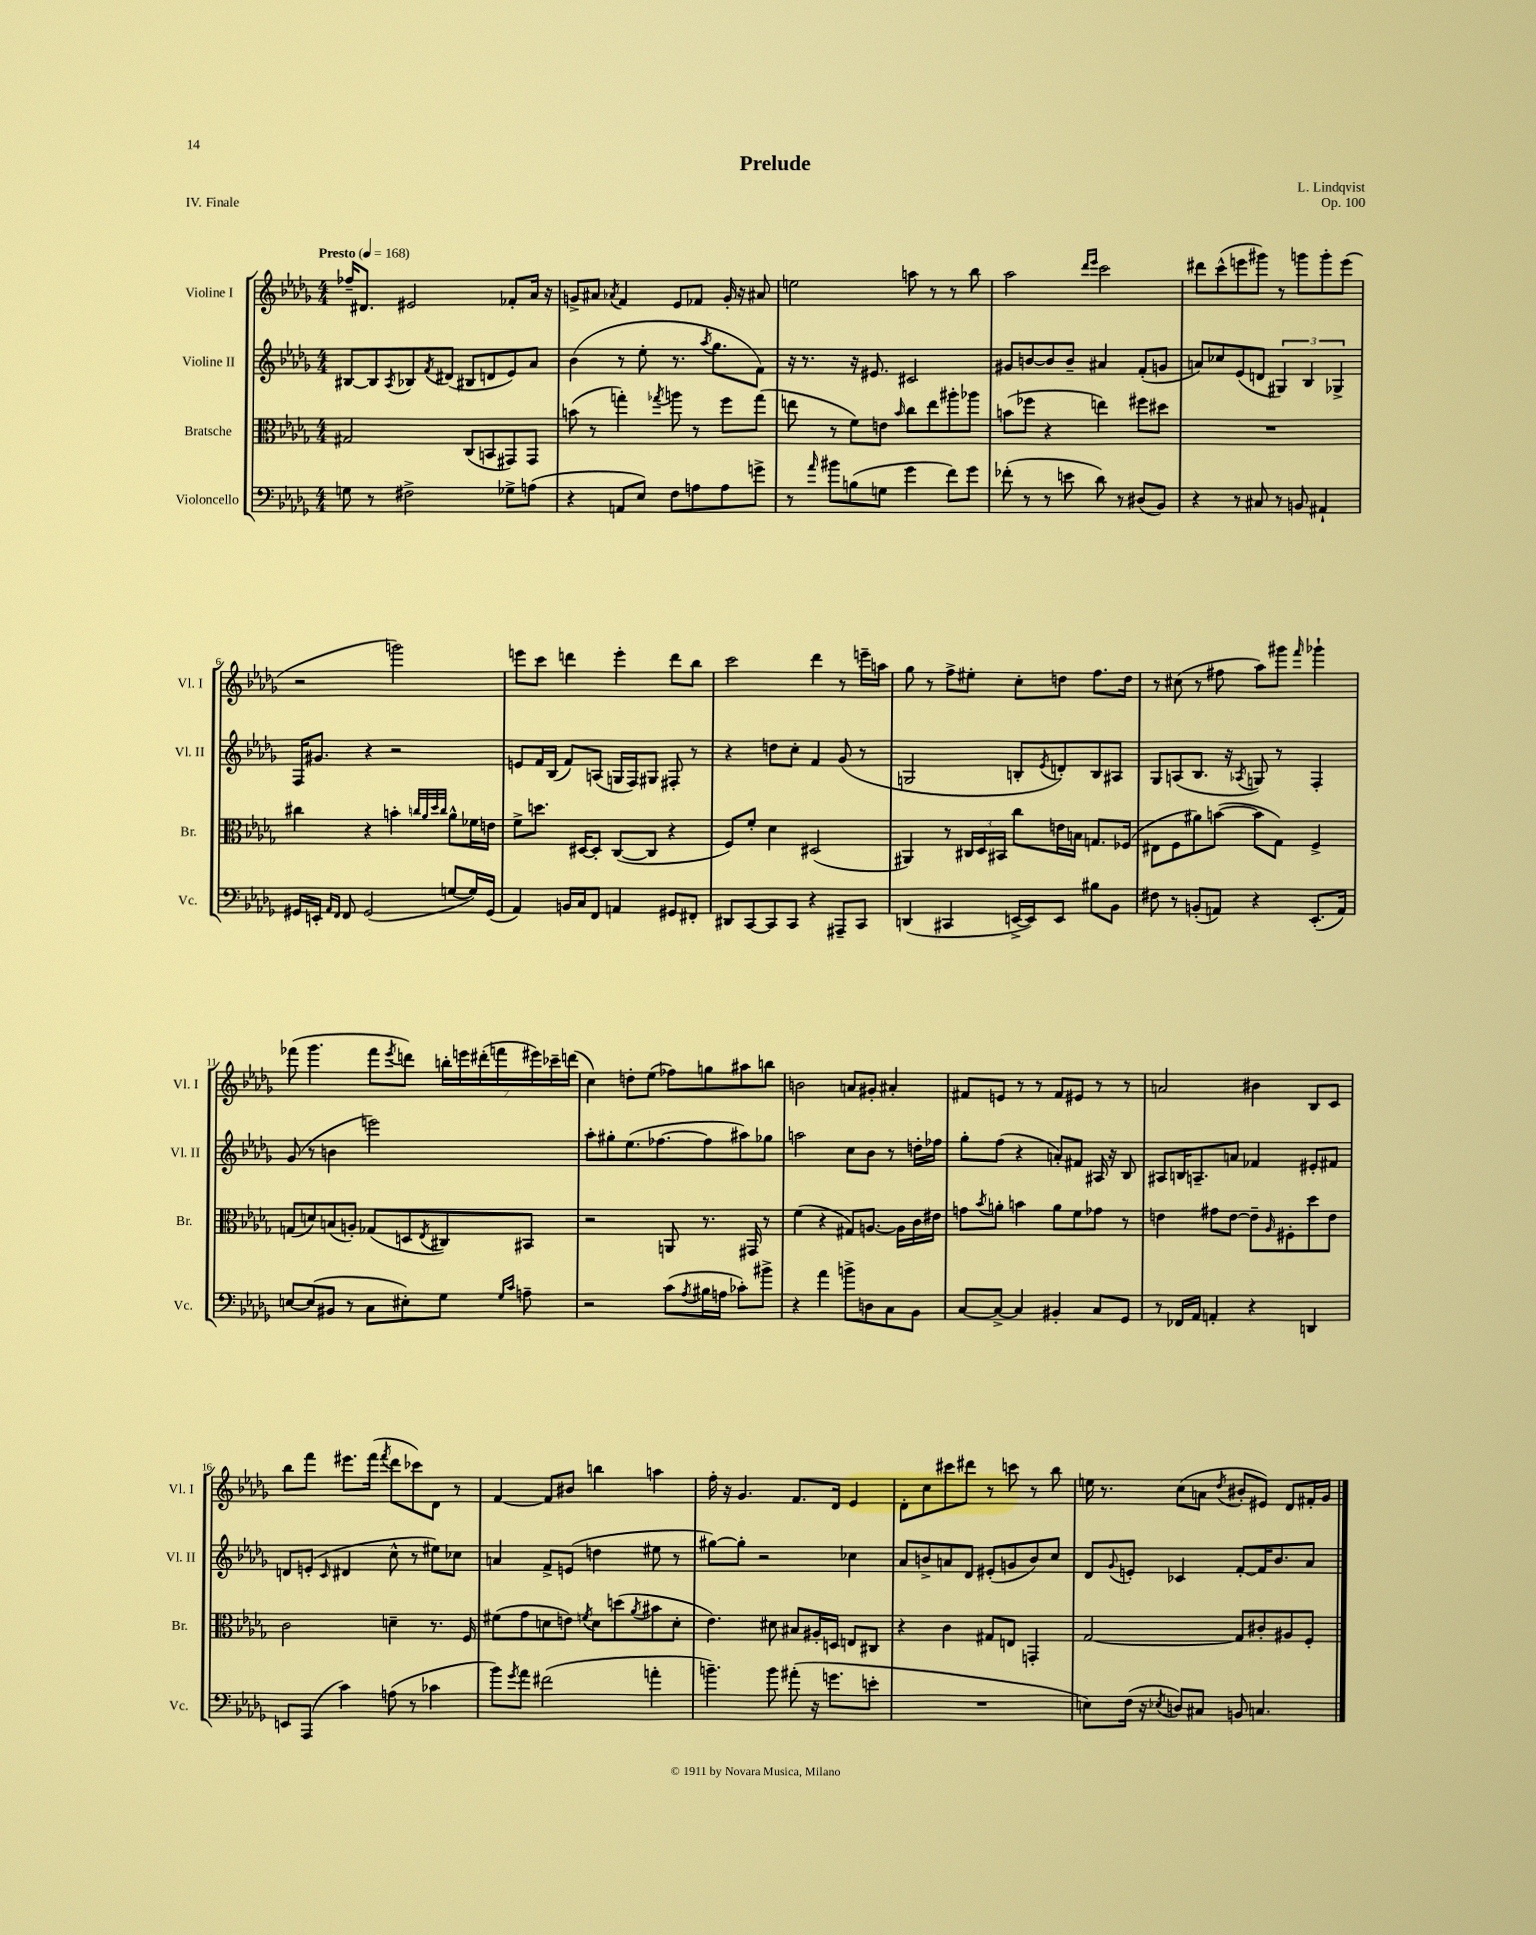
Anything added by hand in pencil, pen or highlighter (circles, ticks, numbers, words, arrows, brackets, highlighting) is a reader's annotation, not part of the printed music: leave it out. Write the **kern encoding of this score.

**kern	**kern	**kern	**kern
*staff4	*staff3	*staff2	*staff1
*clefF4	*clefC3	*clefG2	*clefG2
*k[b-e-a-d-g-]	*k[b-e-a-d-g-]	*k[b-e-a-d-g-]	*k[b-e-a-d-g-]
*M4/4	*M4/4	*M4/4	*M4/4
*MM168	*MM168	*MM168	*MM168
8G	2G#	[8B#	16ff-~
.	.	.	8.d#
8r	.	8B#]	.
.	.	8qA-	.
2F#^	.	8B-	2e#
.	.	8qf	.
.	.	(8d#	.
.	(8C	8B#	.
.	8BB	8d	.
8G-^	8GG#)	8e-)	8f-'
(8A	8GG#	8a-	16a-
.	.	.	16r
=	=	=	=
4r	(8b	(4b-	8g^
.	8r	.	8a#
.	.	.	8qa-
8AA	4gg')	8r	4f
8E-)	.	8ee-'	.
.	8qgg-	.	.
8F	8aa	8.r	8e-
8A	8r	.	8f-
.	.	8qaa-	.
.	.	8.gg-	.
8A	8ff	.	16g'
.	.	.	16r
8g^	(8gg-	8f)	8a#
=	=	=	=
8r	8ee	16r	2ee
.	.	8.r	.
16qqa-	.	.	.
8b#	8r	.	.
(8B	8f)	16r	.
.	.	8.e#	.
8G	8e	.	.
.	16qqb-	.	.
4g-	8cc	2c#	8aa
.	8ee	.	8r
8f)	8aa#'	.	8r
8g-	8aa-	.	8bb-
=	=	=	=
(8f-'	(8b	8g#	2aa-
8r	8ff-	[8b	.
8r	4r	8b]	.
8e	.	8b~	.
.	.	.	16qqddd-
.	.	.	16qqeee-
8d-)	4ee)	4a#	2ccc
8r	.	.	.
(8D#	8ff#	(8f'	.
8BB-)	8dd#	8g	.
=	=	=	=
4r	1r	8a)	8ddd#
.	.	8cc-	(8ccc^^
8r	.	(8e-	8eee
8C#	.	8d	8ggg#)
8r	.	6G#)	8r
8BB	.	.	8ggg
.	.	6B-	.
4AA#`	.	.	8ggg'
.	.	6G-^	.
.	.	.	(8eee
=	=	=	=
16GG#	4cc#	16F	2r
16EE'	.	8.g#	.
16qqAA-	.	.	.
16qqFF	.	.	.
8FF	.	.	.
(2GG#	4r	4r	.
.	4b'	2r	2ggg)
.	32qqcc	.	.
.	32qqa-	.	.
.	32qqdd-	.	.
.	32qqcc	.	.
[8G	8a-^^	.	.
16G])	16f-	.	.
(16GG#	16e	.	.
=	=	=	=
4AA-)	8f^	8e	8eee
.	8.dd	16f	8ccc
.	.	(16B-	.
16BB	.	8f)	4ddd
16C	[16D#	.	.
8FF	8D#']	(8A	.
4AA	([8C	16G	4eee'
.	.	16F)	.
.	8C]	8G#	.
8GG#	4r	8F#'	8ddd
8FF#'	.	8r	8bb-
=	=	=	=
8DD#	8F)	4r	2ccc
[8CC	8f'	.	.
8CC]	4d-	8dd	.
8CC	.	8cc'	.
4r	(2D#	4f	4ddd-
8AAA#~	.	(8g-	8r
8CC	.	8r	16eee~
.	.	.	16aa
=	=	=	=
(4DD	4AA#)	2G	8gg-
.	.	.	8r
4CC#	8r	.	8ff^
.	24C#	.	8ee#'
.	24D-	.	.
.	24BB#	.	.
[16EE^	8cc	8B'	8cc'
16EE])	.	.	.
.	.	8qe-	.
8EE	16e	8d')	8dd
.	16B	.	.
8B#	8.G	8B	8.ff
8BB-	.	8A#	.
.	(16F-	.	16dd
=	=	=	=
8F#	8E#	8G-	8r
8r	8F	(8A	(8cc#
(8BB'	8a#)	8.B-	8r
8AA)	([8b	.	8ff#
.	.	16r	.
.	.	8qA-	.
4r	8b]	8G)	8aa-)
.	8G-)	8r	8ggg#
.	.	.	16qqfff
(8.EE-'	4F^	4F'	4ggg-`
16AA)	.	.	.
=	=	=	=
[8E	(8G	(8g-	(8fff-
(8E]	8d)	8r	4.ggg-
8BB#	(8B	4b	.
8r	8A')	.	.
8C	(8G-	2eee)	8fff-
.	.	.	8qeee-
8E#')	8D	.	8ddd)
.	8qE-	.	.
8G-	8C#)	.	28bb'
.	.	.	28eee
.	.	.	(28ddd#'
.	.	.	28fff
16qqG-	.	.	.
16qqc	.	.	.
8A~	8BB#	.	.
.	.	.	28eee#)
.	.	.	28ccc-~
.	.	.	(28ddd
=	=	=	=
2r	2r	8aa-'	4cc)
.	.	8gg#'	.
.	.	(8.ee-	8dd'
.	.	.	(8ee-
.	.	[8.ff-	.
(8c	8AA	.	8ff-)
8qA-	.	.	.
16B#	8.r	8ff-]	8gg
16A	.	.	.
8c-')	.	8aa#)	8aa#
.	16GG#	.	.
8b#^	8r	8gg-	8bb
=	=	=	=
4r	(4f	2aa	2b
4a-	4r	.	.
8b^	8G#)	8cc	8a
8D	[8.A	8b-	8g#'
8C	.	8r	4a#'
.	16A]	.	.
8BB-	16c	16dd'	.
.	16e#	16ff-	.
=	=	=	=
[8C	8g	8gg-'	8f#
.	8qb-	.	.
8C^_	8a'	(8ff	8e
4C]	4b	4r	8r
.	.	.	8r
4BB#'	8a	8a')	8f#
.	8f	8f#	8e#
8C	8g-	16A#	8r
.	.	16r	.
8GG-	8r	8B-	8r
=	=	=	=
8r	4e	8A#	2a
16FF-	.	16B	.
16AA-	.	8.A~	.
4AA'	8g#	.	.
.	[8e	8a	.
4r	8e~]	4f-	4b#
.	16qqA-	.	.
.	8F#'	.	.
4DD	8dd-	8e#'	8B-
.	8e	8f#	8c
=	=	=	=
8EE	2c	8d	8bb-
(8AAA-	.	(8e'	8fff
.	.	16qqc	.
4c)	.	4d#	8.eee#
.	.	.	(16fff
.	.	.	8qfff
(8A	4d~	8cc^^	8ddd-
8r	.	8r	8ccc-)
4c-	8.r	8ee#)	8d-
.	.	8cc-	8r
.	16F	.	.
=	=	=	=
8b-)	(8f#	4a	[4f
8qg-	.	.	.
8a-	8g-	.	.
(2f#	8d	8f^	8f]
.	8e)	(8e	8b#
.	8qf	.	.
.	8d	4dd	4bb
.	(8dd	.	.
.	8qa-	.	.
4a'	8b#	8ee#	4aa
.	8d'	8r	.
=	=	=	=
4.b~)	4.e-)	[8gg#)	16ff'
.	.	.	16r
.	.	8gg#']	4.g-
.	.	2r	.
8b	8d#	.	.
(8a#'	8B#	.	8.f
16r	16A#'	.	.
8.g	16D	.	16d-
.	8E	4cc-	4e-
8e'	8C#	.	.
=	=	=	=
1r	4r	8a-	8d-'
.	.	8b^	8cc
.	4c	8a	8ccc#
.	.	8d-	8ddd#
.	8G#	(8e#'	8r
.	8E	8g	8ccc
.	4GG'	8b)	8r
.	.	8cc	8bb-
=	=	=	=
8E)	[2G-	8d-	16ee
.	.	.	8.r
.	.	8qqg-	.
(16F	.	8e'	.
16r	.	.	.
8qE-	.	.	.
8D)	.	4c-	(8cc
8C#	.	.	8a
.	.	.	8qdd-
8BB	8G-]	[8f'	8b#'
4.C	8c#'	16f]	8e#)
.	.	8.b-	.
.	8A#	.	8d-
.	8F'	8a-	16f#'
.	.	.	16g-
==	==	==	==
*-	*-	*-	*-
